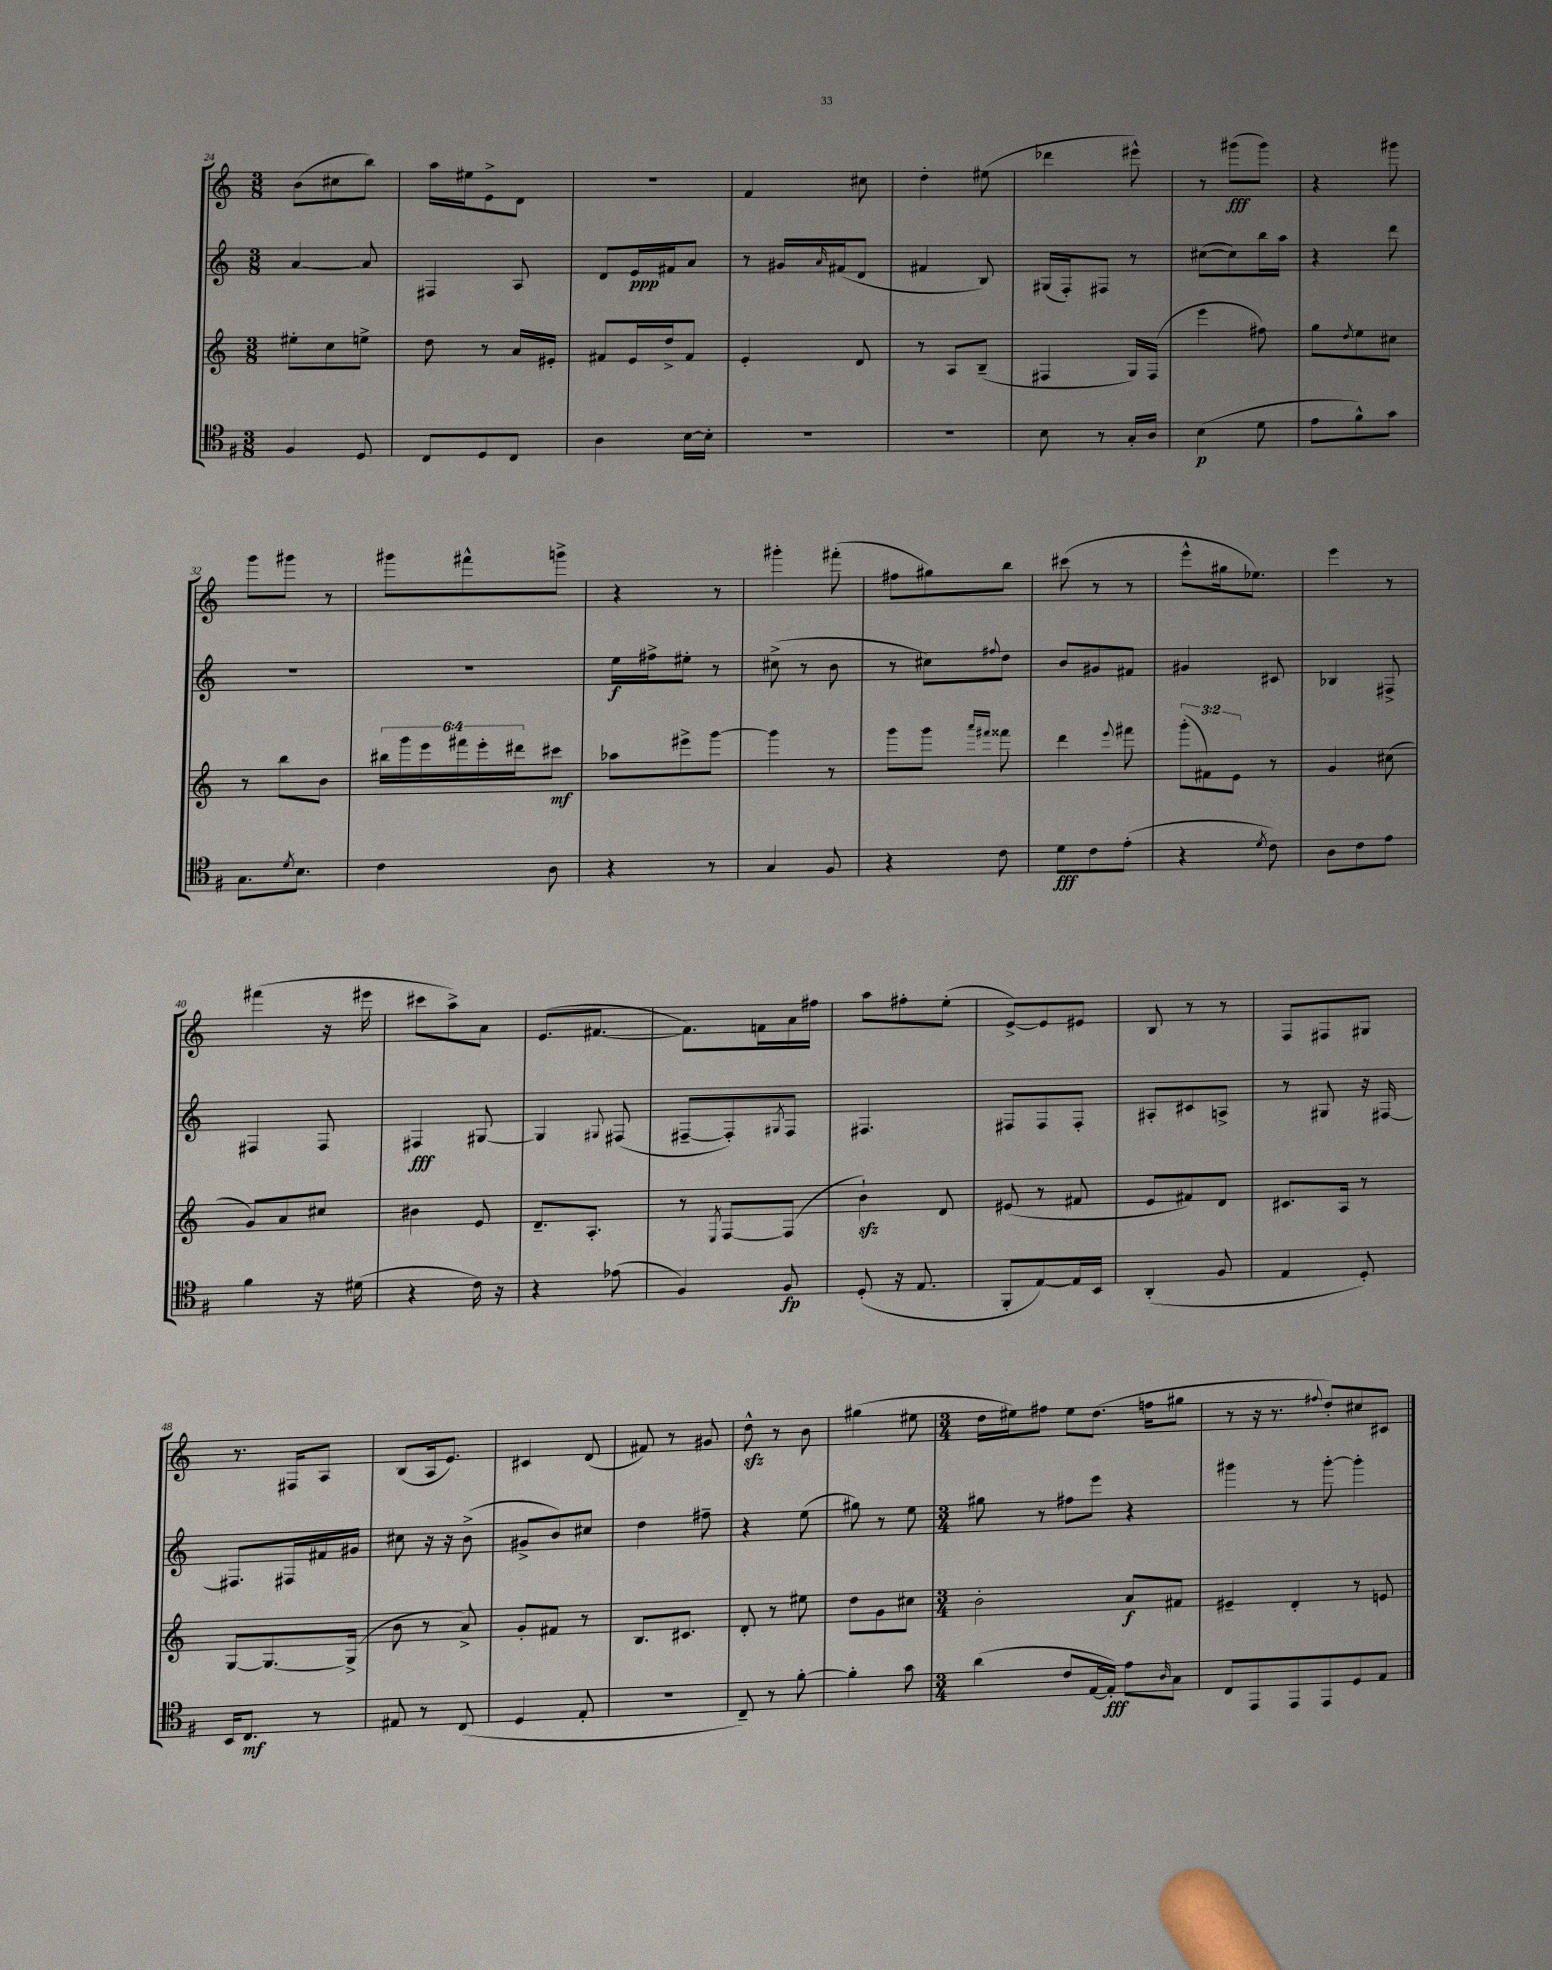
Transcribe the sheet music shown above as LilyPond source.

<<
\new StaffGroup <<
\new Staff = "s0" {
    \clef treble \key c \major \numericTimeSignature \time 3/8
    b'8( cis''8 b''8) |
    a''16 eis''16 e'8-> d'8 |
    R4. |
    f'4 cis''8 |
    d''4-. eis''8( |
    des'''4 eis'''8-^) |
    r8 gis'''8\fff( gis'''8) |
    r4 gis'''8 |
    g'''8 gis'''8 r8 |
    gis'''8 fis'''8-^ g'''8-> |
    r4 r8 |
    gis'''4-. fis'''8-.( |
    fis''8 gis''8) b''8 |
    cis'''8( r8 r8 |
    e'''8-^ gis''16 ees''8.) |
    e'''4 r8 |
    fis'''4( r16 eis'''16 |
    cis'''8 a''8->) a'8 |
    e'8.( fis'8.~ |
    fis'8.) f'16 a'16 fis''16 |
    a''8 fis''8-. e''8-.( |
    e'8~->) e'8 eis'8 |
    b8 r8 r8 |
    f8 fis8 gis8 |
    r8. fis16 a8 |
    b8( a16 e'8.) |
    cis'4 d'8( |
    fis'8) r8 gis'8 |
    d''8-^\sfz r8 b'8 |
    gis''4( eis''8 |
    \numericTimeSignature \time 3/4 d''16 eis''16) fis''8 eis''8 d''8.( f''16 gis''8 |
    r8 r16 r8. \appoggiatura { fis''8 } d''8-.) cis''8 cis'8 \bar "|." |
}
\new Staff = "s1" {
    \clef treble \key c \major \numericTimeSignature \time 3/8
    a'4~ a'8 |
    fis4 a8 |
    d'8 e'16\ppp fis'16 a'8 |
    r8 gis'16 \grace { a'16 } fis'16( d'8 |
    fis'4 b8) |
    gis16( f16-.) fis8 r8 |
    cis''8~( cis''8) b''16 a''16 |
    r4 d'''8 |
    R4. |
    R4. |
    e''16\f fis''16-> eis''8-. r8 |
    cis''8->( r8 b'8 |
    r8 cis''8) \appoggiatura { fis''8 } d''8 |
    b'8 gis'8 fis'8 |
    gis'4 cis'8 |
    bes4 fis8-> |
    fis4 fis8 |
    fis4\fff gis8~ |
    gis4 \appoggiatura { gis8 } fis8( |
    fis8~-- fis8-.) \acciaccatura { gis8 } fis8 |
    fis4. |
    fis8 fis8 fis8-. |
    ais8-. cis'8 a8-> |
    r8 gis8 r16 fis16~ |
    fis8. fis16 fis'16 gis'16 |
    cis''8 r16 r16 b'8->( |
    gis'8-> b'8) cis''8 |
    d''4 fis''8-- |
    r4 e''8( |
    gis''8) r8 e''8 |
    \numericTimeSignature \time 3/4 gis''8 r8 fis''8 e'''8 r4 |
    gis'''4 r8 gis'''8~-. gis'''4-. \bar "|." |
}
\new Staff = "s2" {
    \clef treble \key c \major \numericTimeSignature \time 3/8 \override Staff.TupletNumber.text = #tuplet-number::calc-fraction-text
    eis''8-. c''8 e''8-> |
    d''8 r8 a'16 eis'16-. |
    fis'8 e'16 d''16-> fis'8 |
    e'4-. d'8 |
    r8 a8 b8--( |
    fis4 g16) fis16( |
    e'''4 fis''8) |
    g''8 \acciaccatura { d''8 } e''8 cis''8 |
    r8 b''8 b'8 |
    \tuplet 6/4 { bis''16 g'''16 e'''16 fis'''16 e'''16-. dis'''16 } cis'''8\mf |
    aes''8 eis'''8-> g'''8~ |
    g'''4 r8 |
    g'''8 g'''8 \grace { a'''16 fis'''16 } fisis'''8 |
    d'''4 \appoggiatura { e'''8 } fis'''8 |
    \tuplet 3/2 { g'''8-.( fis'8) e'8 } r8 |
    g'4 cis''8( |
    g'8) a'8 cis''8 |
    bis'4 e'8 |
    d'8.-- a8.-. |
    r8 \acciaccatura { e8 } f8~ f8( |
    b'4-!\sfz) d'8 |
    eis'8( r8 fis'8 |
    e'8 fis'8) d'8 |
    cis'8. a16 r8 |
    g8~ g8.~ g16->( |
    b'8 r8 a'8->) |
    g'8-. fis'8 r8 |
    b8. cis'8. |
    d'8-. r8 eis''8 |
    d''8 g'8 cis''8 |
    \numericTimeSignature \time 3/4 b'2-. a'8\f fis'8 |
    eis'4-- d'4-. r8 e'8 \bar "|." |
}
\new Staff = "s3" {
    \clef tenor \key g \major \numericTimeSignature \time 3/8
    fis4 d8 |
    c8 d8 c8 |
    a4 b16~ b16-. |
    R4. |
    R4. |
    b8 r8 g16-. a16 |
    b4\p( d'8 |
    e'8 fis'8-^) g'8 |
    g8. \acciaccatura { d'8 } b8. |
    c'4 a8 |
    r4 r8 |
    g4 fis8 |
    r4 c'8 |
    d'8\fff c'8 e'8-.( |
    r4 \acciaccatura { d'8 } c'8) |
    a8 c'8 e'8 |
    fis'4 r16 dis'16( |
    r4 c'16) r16 |
    r4 ees'8( |
    fis4) fis8\fp |
    d8-.( r16 e8. |
    fis,8-. e8~) e16 b,16 |
    a,4-.( fis8 |
    e4 d8-.) |
    b,16 c8.\mf r8 |
    eis8 r8 c8( |
    d4 e8-. |
    R4. |
    c8--) r8 fis'8~-. |
    fis'4-. g'8 |
    \numericTimeSignature \time 3/4 a'4( c'8 e16~ e16-.\fff) e'8 \grace { a16 } g8 |
    c8 e,8 e,8 e,8 d8 e8 \bar "|." |
}
>>
>>
\layout { \context { \Score currentBarNumber = #24 } }
